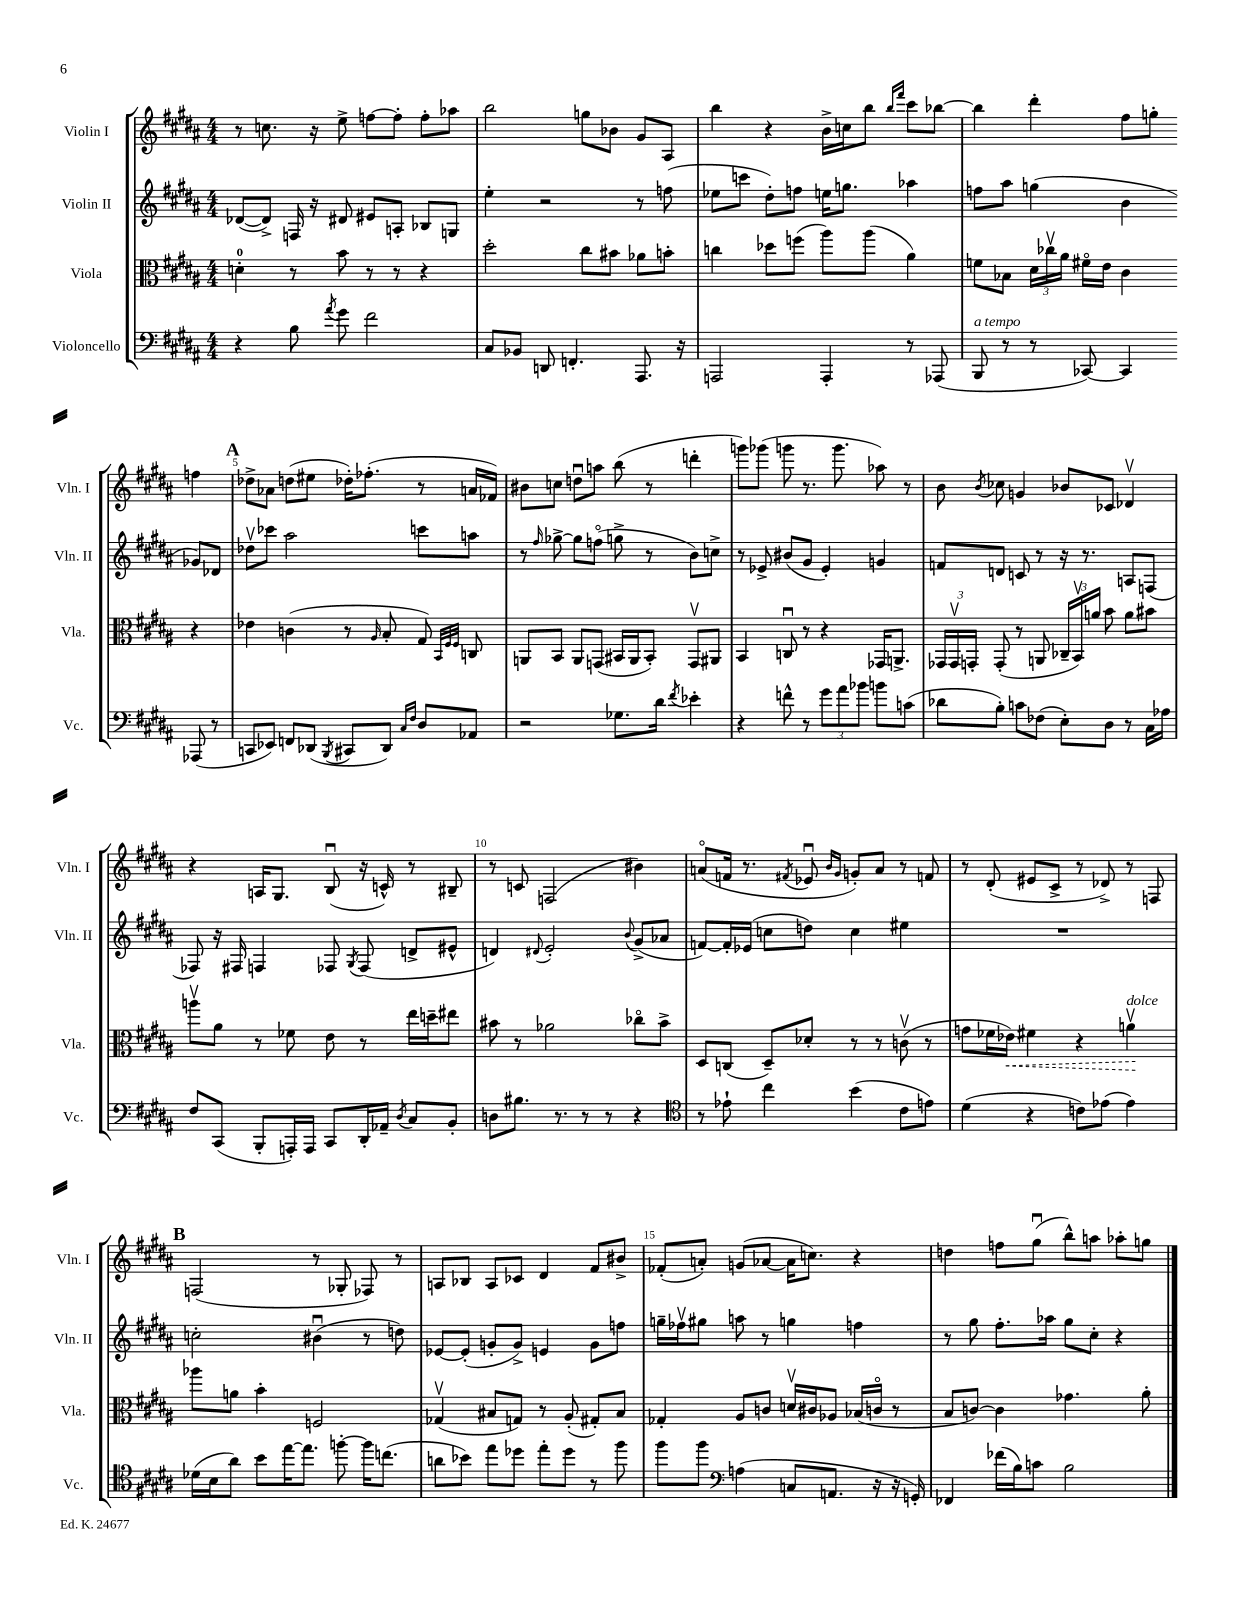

**kern	**kern	**kern	**kern
*staff4	*staff3	*staff2	*staff1
*clefF4	*clefC3	*clefG2	*clefG2
*k[f#c#g#d#a#]	*k[f#c#g#d#a#]	*k[f#c#g#d#a#]	*k[f#c#g#d#a#]
*M4/4	*M4/4	*M4/4	*M4/4
4r	4d'	([8d-	8r
.	.	8d-^])	8.cc
8B	8r	16F	.
.	.	16r	16r
8qa#	.	.	.
8g#	8b	8d#	8ee^
2f#	8r	8e#	[8ff
.	8r	8A'	8ff']
.	4r	8B-	8ff'
.	.	8G	8aa-
=	=	=	=
8C#	2dd#'	4ee'	2bb
8BB-	.	.	.
8DD	.	2r	.
4.FF'	.	.	.
.	8cc#	.	8gg
.	8b#	.	8b-
8.AAA#	8a-	8r	8g#
.	8b'	(8ff	8A#
16r	.	.	.
=	=	=	=
2AAA	4cc	8ee-	4bb
.	.	8ccc	.
.	8dd-	8dd#')	4r
.	(8ff	8ff	.
4AAA'	8aa#)	16ee	16b^
.	.	8.gg	16cc
.	(8aa#	.	8bb
.	.	.	16qqbb
.	.	.	16qqfff#
8r	4a#)	4aa-	8ccc#
(8AAA-	.	.	[8bb-
=	=	=	=
8BBB	8f	8ff	4bb-]
8r	8B-	8aa#	.
8r	24d#	(4gg	4ddd#'
.	24cc-v	.	.
.	24a#	.	.
[8CC-)	16f#o	.	.
.	16e	.	.
4CC-]	4c#	4b	8ff#
.	.	.	8gg'
(8AAA-	4r	8g-)	4ff
8r	.	8d-	.
=	=	=	=
8CC	4e-	8dd-v	8dd-^
8EE-)	.	8ccc-	8a-
8FF	(4c	2aa#	(8dd
(8DD-	.	.	8ee#
8qBBB	.	.	.
8CC#	8r	.	16dd-')
.	.	.	(8.ff-'
.	16qqA#	.	.
8DD-)	8B'	.	.
16qqC#	.	.	.
16qqF#	.	.	.
8D#	8G#)	8ccc	8r
.	32qqBB	.	.
.	32qqF#	.	.
.	32qqF#	.	.
8AA-	8C	8aa	16a
.	.	.	16f-)
=	=	=	=
2r	8AA	8r	8b#
.	.	16qqff#	.
.	8BB	[8gg-^	8cc
.	8AA	8gg-]	8ddu
.	(8GG	(8ffo	8aa
8.G-	16BB#	8gg^	(8bb
.	16AA	.	.
.	8BB#')	8r	8r
16d#	.	.	.
8qf#	.	.	.
4e-'	8GGv	8b)	4ddd'
.	8AA#	8cc^	.
=	=	=	=
4r	4BB	8r	8ggg)
.	.	8e-^	(8ggg-
8f^^	8Cu	(8b#	8ggg
8r	8r	8g#	8.r
12g#	4r	4e-')	.
.	.	.	8.ggg
12a#	.	.	.
12b-	.	.	.
8b	16GG-	4g	8aa-)
.	8.AA^	.	.
(8c	.	.	8r
=	=	=	=
8d-	24GG-	8f	8b
.	24GG-v	.	.
.	24GG'	.	.
.	.	.	8qb
8B')	(8GG'	8d	8cc-
8c	8r	8c	4g
(8F-	8AA	8r	.
8E')	24C-~	16r	8b-
.	24BBv)	.	.
.	.	8.r	.
.	24a	.	.
8D#	8b	.	8c-
8r	8a	8A	4d-v
16C#	8b#	(8F	.
16A-	.	.	.
=	=	=	=
8F#	8aav	8F-)	4r
(8CC#	8a#	16r	.
.	.	16F#	.
8BBB'	8r	4F	16A
.	.	.	8.G#
16AAA')	8f-	.	.
16AAA	.	.	.
8CC#	8e	8F-	(8Bu
.	.	8qG#	.
16DD#'	8r	(8F-	16r
16AA-~	.	.	16c^^)
8qD#	.	.	.
8C#	16ee	8d^	8r
.	16dd~	.	.
8BB'	8ee#	8e#^^	8B#~
=	=	=	=
8D	8b#	4d)	8r
8.B#	8r	.	8c
.	.	8qqd#	.
.	2a-	2e'	(2F
8.r	.	.	.
8r	.	.	.
8r	.	.	.
.	.	8qqb	.
4r	8cc-o	(8g#^	4b#)
.	8b#^	8a-	.
=	=	=	=
*clefC4	*	*	*
8r	8D#	[8f)	(8ao
8e-`	(8C	16f']	16f
.	.	(16e-	8.r
4cc#	8D#~)	8cc	.
.	.	.	8qf#
.	8d-'	8dd)	8e-u
.	.	.	16qqb
.	.	.	16qqg#
(4b	8r	4cc	8g')
.	8r	.	8a
8c#	(8cv	4ee#	8r
8e)	8r	.	8f
=	=	=	=
(4d#	8g	1r	8r
.	16f-	.	(8d#'
.	16e-)	.	.
4r	4f#	.	8e#
.	.	.	8c#^
8c)	4r	.	8r
(8e-	.	.	8d-^)
4e-)	4av	.	8r
.	.	.	8F
=	=	=	=
(16d-	8aa-	2cc'	(2F
16B	.	.	.
8a#)	8a	.	.
8b	4b'	.	.
[16ee	.	.	.
8.ee]	.	.	.
.	2F	(4b#u	8r
[8ff'	.	.	8G-'
16ff]	.	8r	8F-)
(8.cc	.	.	.
.	.	8dd)	8r
=	=	=	=
8a	(4G-v	[8e-	8A
8b-)	.	(8e-']	8B-
8ee	8B#	8g'	8A
8dd-	8G)	8g^)	8c-
8ee'	8r	4e	4d#
8dd-	(8A#'	.	.
8r	8G#')	8g	8f#
8ff#	8B#	8ff	8b#^
=	=	=	=
8ff#	4G-'	16gg~	(8f-'
.	.	16ff-v	.
8ff#	.	8gg#	8a')
*clefF4	*	*	*
(4A	8A#	8aa	(8g
.	8c	8r	[8a-
8C	16dv	4gg	16a-]
.	16c#	.	8.cc)
8.AA	8A-	.	.
.	(16B-	4ff	4r
16r	16co	.	.
16r	8r	.	.
16GG')	.	.	.
=	=	=	=
4FF-	8B	8r	4dd
.	[8c)	8gg#	.
(16f-	4c]	8.ff#'	8ff
16B)	.	.	.
8c	.	.	(8gg#u
.	.	16aa-	.
2B	4.g-	8gg#	8bb^^)
.	.	8cc#'	8aa
.	.	4r	8aa-'
.	8a#'	.	8gg
==	==	==	==
*-	*-	*-	*-
